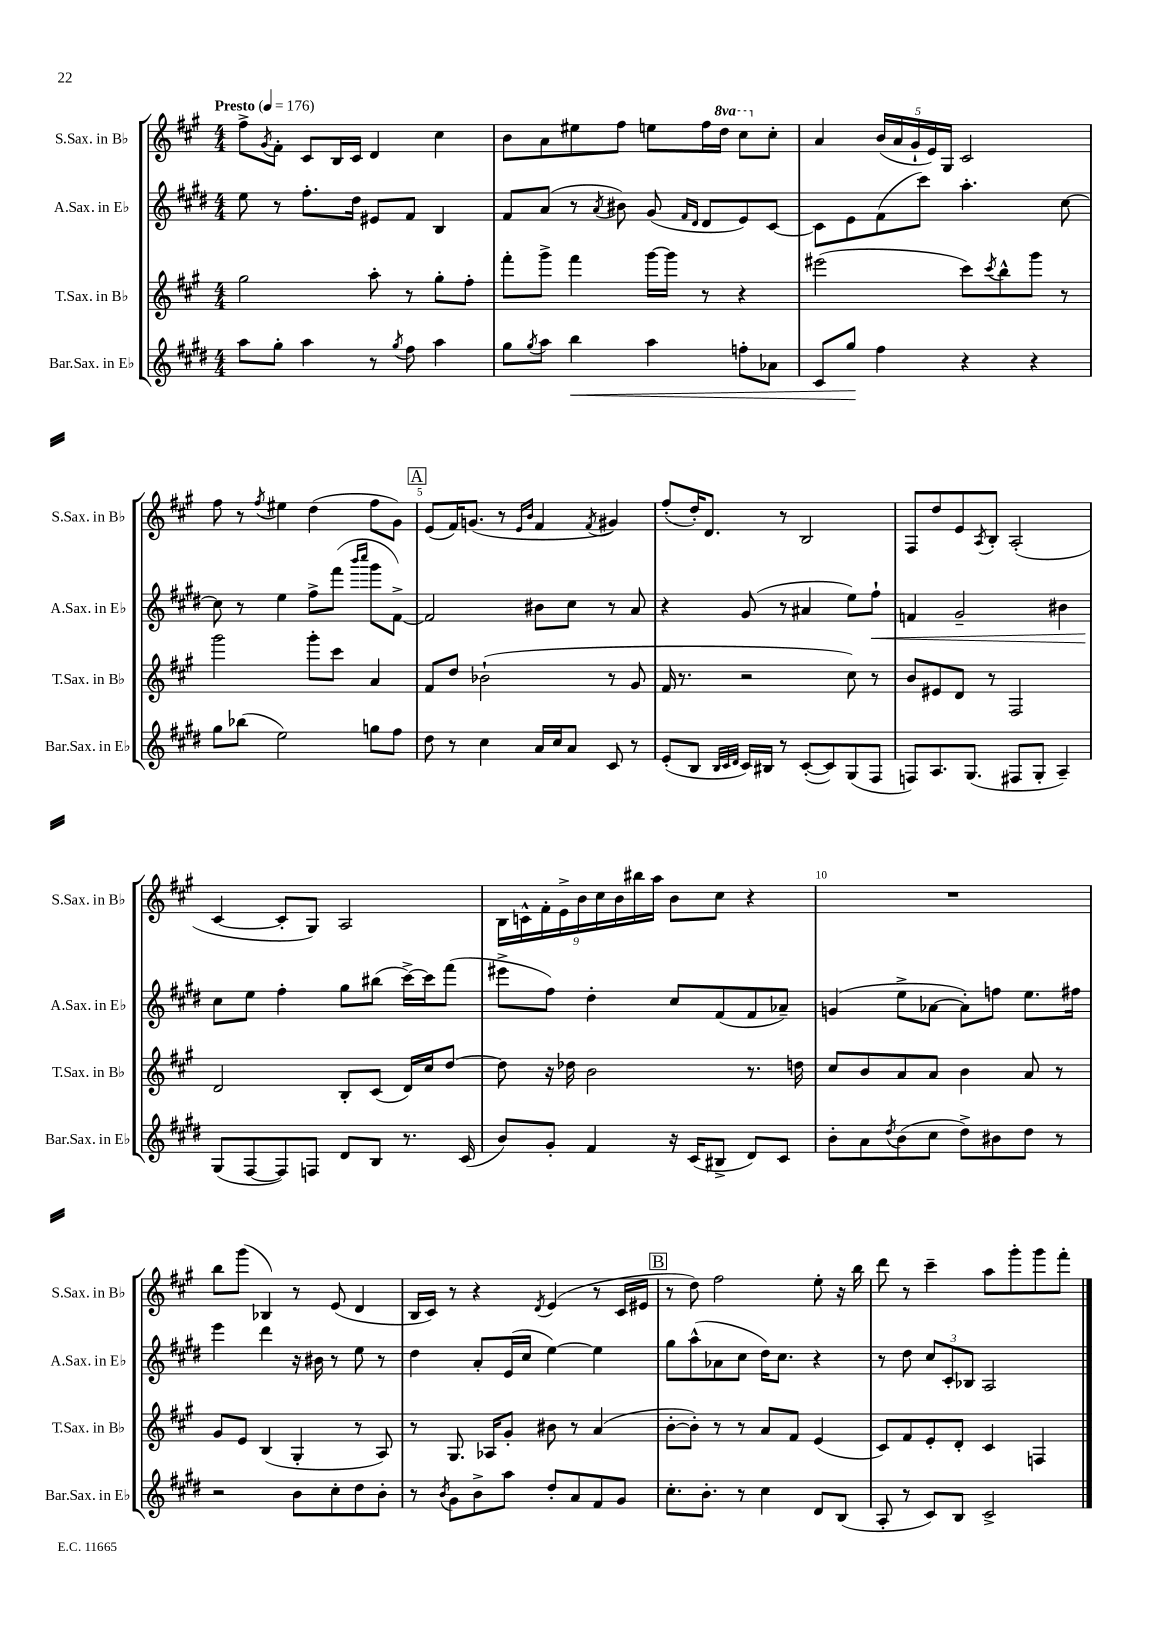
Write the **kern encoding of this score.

**kern	**dynam	**kern	**kern	**dynam	**kern
*part4	*part4	*part3	*part2	*part2	*part1
*staff4	*staff4	*staff3	*staff2	*staff2	*staff1
*I"Bar.Sax. in E♭	*	*I"T.Sax. in B♭	*I"A.Sax. in E♭	*	*I"S.Sax. in B♭
*I'Bar.Sax. in E♭	*	*I'T.Sax. in B♭	*I'A.Sax. in E♭	*	*I'S.Sax. in B♭
*clefG2	*	*clefG2	*clefG2	*	*clefG2
*k[f#c#g#d#]	*	*k[f#c#g#]	*k[f#c#g#d#]	*	*k[f#c#g#]
*M4/4	*	*M4/4	*M4/4	*	*M4/4
*MM176	*	*MM176	*MM176	*	*MM176
=1	=1	=1	=1	=1	=1
!	!	!	!	!	!LO:TX:a:B:t=Presto
8aa\L	.	2gg#\	8ee\	.	8ff#^\L
.	.	.	.	.	8qg#/
8gg#'\J	.	.	8r	.	8f#'\J
4aa\	.	.	8.ff#'\L	.	8c#/L
.	.	.	.	.	16B/L
.	.	.	16dd#\Jk	.	16c#/JJ
8r	.	8aa'\	8e#X/L	.	4d/
8qgg#/	.	.	.	.	.
8ff#\	.	8r	8f#/J	.	.
4aa\	.	8gg#'\L	4B/	.	4cc#\
.	.	8ff#'\J	.	.	.
=2	=2	=2	=2	=2	=2
8gg#\L	.	8fff#'\L	8f#/L	.	8b\L
8qgg#/	.	.	.	.	.
8aa\J	.	8ggg#^\J	(8a/J	.	8a\
!	!LO:HP:b	!	!	!	!
4bb\	<	4fff#\	8r	.	8ee#X\
.	.	.	8qa/	.	.
.	.	.	8b#X\)	.	8ff#\J
4aa\	.	[16ggg#\LL	(8g#/	.	8een\L
.	.	16ggg#\JJ]	.	.	.
.	.	.	16qqf#/LL	.	.
.	.	.	16qqd#/JJ	.	.
.	.	8r	8d#/L	.	16ff#\L
*	*	*	*	*	*8va
.	.	.	.	.	16ddd\JJ
8ffn'\L	.	4r	8e/)	.	8ccc#\L
*	*	*	*	*	*X8va
8a-X\J	.	.	[8c#/J	.	8cc#'\J
=3	=3	=3	=3	=3	=3
8c#/L	.	(2eee#X\	8c#\L]	.	4a/
8gg#/J	.	.	8e\	.	.
4ff#\	[	.	(8f#\	.	(20b/LL
.	.	.	.	.	20a/
.	.	.	.	.	20g#`/
.	.	.	8ccc#\J)	.	.
.	.	.	.	.	20e/)
.	.	.	.	.	20G#/JJ
4r	.	8ccc#\L)	4.aa'\	.	2c#/
.	.	8qccc#/	.	.	.
.	.	8bb^^\	.	.	.
4r	.	8ggg#\J	.	.	.
.	.	8r	[8cc#\	.	.
!!LO:LB:g=z
=4	=4	=4	=4	=4	=4
8gg#\L	.	2ggg#\	8cc#\]	.	8ff#\
(8bb-X\J	.	.	8r	.	8r
.	.	.	.	.	8qff#/
2ee\)	.	.	4ee\	.	4ee#X\
.	.	8ggg#'\L	8ff#^\L	.	(4dd\
.	.	8ccc#\J	(8fff#\J	.	.
.	.	.	16qqbbb/LL	.	.
.	.	.	16qqcccc#/JJ	.	.
8ggn\L	.	4a/	8ggg#\L	.	8ff#\L
8ff#\J	.	.	[8f#^\J)	.	8g#\J)
!!LO:REH:place=s1:t=A
=5	=5	=5	=5	=5	=5
8dd#\	.	8f#/L	2f#/]	.	(8e/L
8r	.	8dd/J	.	.	16f#/K)
.	.	.	.	.	(8.gn/J
4cc#\	.	(2b-X`\	.	.	.
.	.	.	.	.	8r
.	.	.	.	.	16qqe/LL
.	.	.	.	.	16qqb/JJ
16a/LL	.	.	8b#X\L	.	4f#/
16cc#/J	.	.	.	.	.
8a/J	.	.	8cc#\J	.	.
.	.	.	.	.	8qf#/
8c#/	.	8r	8r	.	4g#X/)
8r	.	8g#/	8a/	.	.
=6	=6	=6	=6	=6	=6
(8e'/L	.	16f#/	4r	.	(8ff#'/L
.	.	8.r	.	.	.
8B/J	.	.	.	.	16dd'/K)
.	.	.	.	.	8.d/J
32qqB/LLL	.	.	.	.	.
32qqc#/	.	.	.	.	.
32qqd#/JJJ	.	.	.	.	.
16c#/LL)	.	2r	(8g#/	.	.
16B#X/JJ	.	.	.	.	.
8r	.	.	8r	.	8r
([8c#'/L	.	.	4a#X/	.	2B/
8c#/])	.	.	.	.	.
(8G#/	.	8cc#\)	8ee\L)	.	.
!	!	!	!	!LO:HP:b	!
8F#/J	.	8r	8ff#`\J	<	.
=7	=7	=7	=7	=7	=7
8Fn/L)	.	8b/L	4fn/	.	8F#/L
8.A/	.	8e#X/	.	.	8dd/
.	.	8d/J	2g#~/	.	8e/
(8.G#/J	.	.	.	.	.
.	.	.	.	.	8qA/
.	.	8r	.	.	8B'/J
8F#X/L	.	2F#/	.	.	(2A'/
8G#'/J	.	.	.	.	.
4A~/)	.	.	4b#X\	.	.
!!LO:LB:g=z
=8	=8	=8	=8	=8	=8
(8G#/L	.	2d/	8cc#\L	.	[4c#/
[8F#/	.	.	8ee\J	[	.
8F#/])	.	.	4ff#'\	.	8c#'/L]
8Fn/J	.	.	.	.	8G#/J)
8d#/L	.	8B'/L	8gg#\L	.	2A/
8B/J	.	(8c#/J	(8bb#X\J	.	.
8.r	.	16d/LL)	[16ccc#^\LL)	.	.
.	.	16cc#/J	16ccc#\J]	.	.
.	.	[8dd/J	(8fff#\J	.	.
(16c#/	.	.	.	.	.
=9	=9	=9	=9	=9	=9
8b/L)	.	8dd\]	8eee#X^\L	.	18B\LL
.	.	.	.	.	18cn^^\
.	.	.	.	.	18f#'\
8g#'/J	.	16r	8ff#\J)	.	.
.	.	.	.	.	18e^\
.	.	16dd-X\	.	.	.
.	.	.	.	.	18b\
4f#/	.	2b\	4dd#'\	.	.
.	.	.	.	.	18cc#\
.	.	.	.	.	18b\
.	.	.	.	.	18bb#X\
.	.	.	.	.	18aa\JJ
16r	.	.	8cc#/L	.	8b\L
(16c#/KL	.	.	.	.	.
8B#X^/J	.	.	(8f#/	.	8cc#\J
8d#/L)	.	8.r	8f#/	.	4r
8c#/J	.	.	8a-X~/J)	.	.
.	.	16ddn\	.	.	.
=10	=10	=10	=10	=10	=10
8b'\L	.	8cc#/L	(4gn/	.	1r
8a\	.	8b/	.	.	.
8qdd#/	.	.	.	.	.
(8b\	.	8a/	8ee^\L	.	.
8cc#\J	.	8a/J	[8a-X\J	.	.
8dd#^\L)	.	4b\	8a-'\L])	.	.
8b#X\	.	.	8ffn\J	.	.
8dd#\J	.	8a/	8.ee\L	.	.
8r	.	8r	.	.	.
.	.	.	16ff#X\Jk	.	.
!!LO:LB:g=z
=11	=11	=11	=11	=11	=11
2r	.	8g#/L	4eee\	.	8bb\L
.	.	8e/J	.	.	(8ggg#\J
.	.	(4B/	4ddd#\	.	4B-X/)
8b\L	.	4G#'/	16r	.	8r
.	.	.	16b#X\	.	.
8cc#'\	.	.	8r	.	(8e/
8dd#\	.	8r	8ee\	.	4d/
8b'\J	.	8A/)	8r	.	.
=12	=12	=12	=12	=12	=12
8r	.	8r	4dd#\	.	16B/LL
.	.	.	.	.	16c#/JJ)
8qb/	.	.	.	.	.
8g#\L	.	8.G#/	.	.	8r
8b^\	.	.	8a'/L	.	4r
.	.	16A-X/KL	.	.	.
8aa\J	.	8g#'/J	(16e/L	.	.
.	.	.	16cc#/JJ	.	.
.	.	.	.	.	8qd/
8dd#'/L	.	8b#X\	[4ee\)	.	(4e/
8a/	.	8r	.	.	.
8f#/	.	(4a/	4ee\]	.	8r
8g#/J	.	.	.	.	16c#/LL
.	.	.	.	.	16e#X/JJ
!!LO:REH:place=s1:t=B
=13	=13	=13	=13	=13	=13
8.cc#'\L	.	[8b'\L	8gg#\L	.	8r
.	.	8b'\J])	(8aa^^\	.	8dd\)
8.b'\J	.	.	.	.	.
.	.	8r	8a-X\	.	2ff#\
8r	.	8r	8cc#\J	.	.
4cc#\	.	8a/L	16dd#\KL)	.	.
.	.	.	8.cc#\J	.	.
.	.	8f#/J	.	.	.
8d#/L	.	(4e/	4r	.	8ee'\
(8B/J	.	.	.	.	16r
.	.	.	.	.	16bb\
=14	=14	=14	=14	=14	=14
8A'/	.	8c#/L)	8r	.	8ddd\
8r	.	8f#/	8dd#\	.	8r
8c#/L)	.	8e'/	12cc#/L	.	4ccc#~\
.	.	.	12c#'/	.	.
8B/J	.	8d'/J	.	.	.
.	.	.	12B-X/J	.	.
2c#^/	.	4c#/	2A/	.	8aa\L
.	.	.	.	.	8ggg#'\
.	.	4Fn/	.	.	8ggg#\
.	.	.	.	.	8fff#'\J
==	==	==	==	==	==
*-	*-	*-	*-	*-	*-
